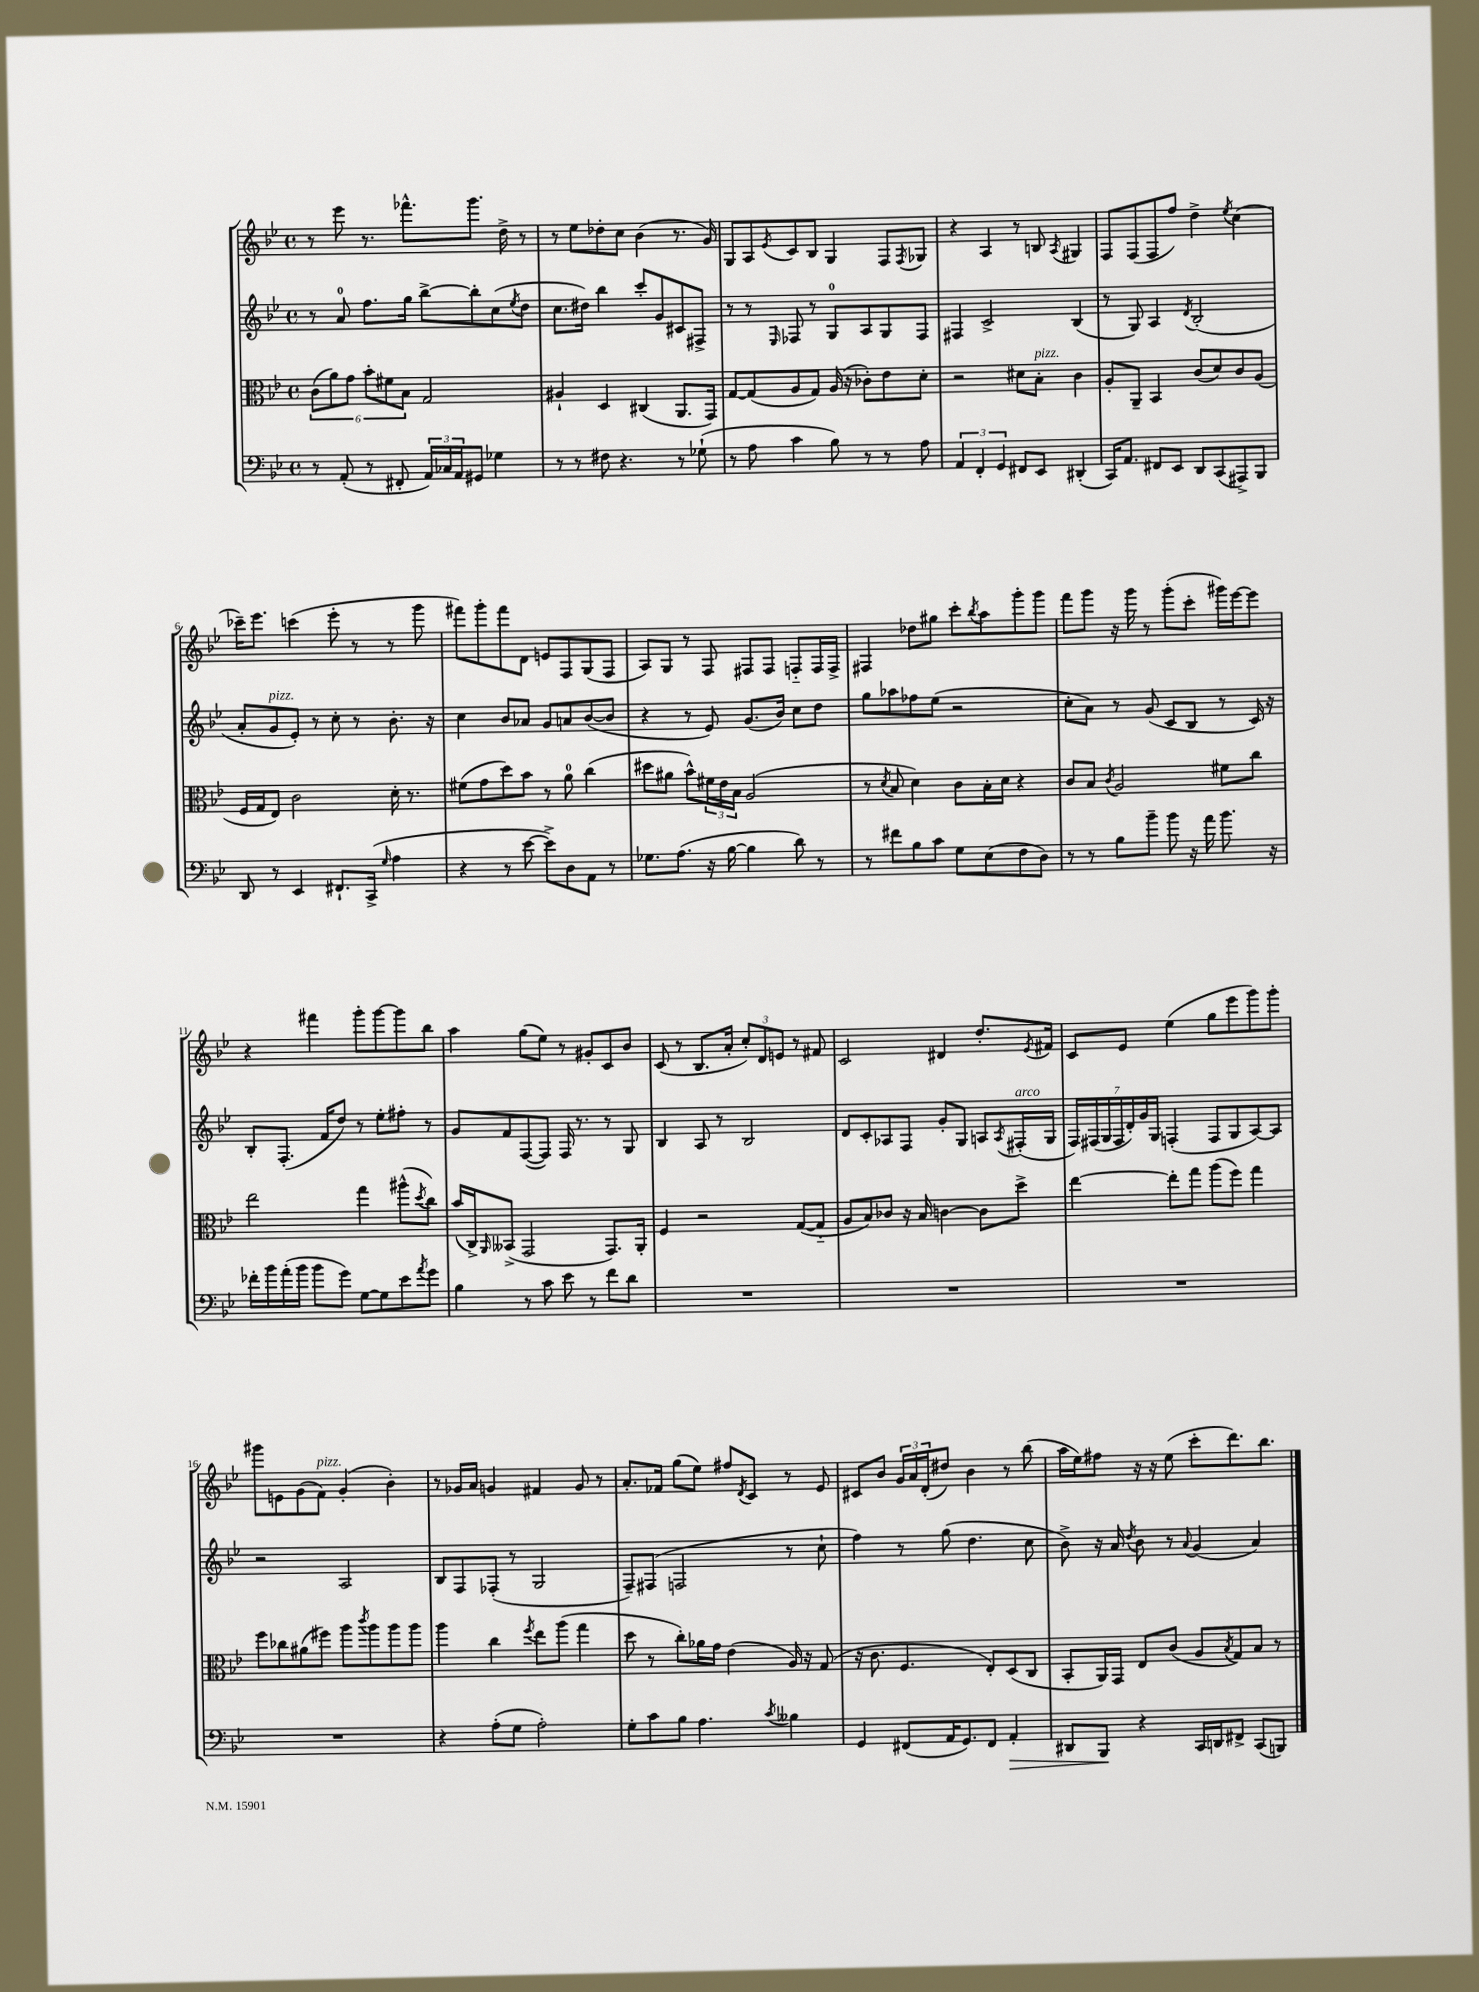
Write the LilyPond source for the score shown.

<<
\new StaffGroup <<
\new Staff = "s0" {
    \clef treble \key bes \major \defaultTimeSignature \time 4/4
    r8 ees'''8 r8. fes'''8.-^ g'''8. d''16-> r8 |
    r8 ees''8 des''8-. c''8 bes'4( r8. g'16) |
    g8 a8 \acciaccatura { ees'8 } c'8 bes8 g4 f8 \acciaccatura { f8 } ges8 |
    r4 a4 r8 b8 \acciaccatura { a8 } gis4 |
    f8 f8( f8 f''8) d''4-> \acciaccatura { ees''8 } c''4( |
    ces'''16--) ees'''8. c'''4( ees'''8-. r8 r8 g'''8 |
    fis'''8) g'''8-. fis'''8 d'8 e'8 f8 g8( f8 |
    a8) g8 r8 f8 fis8 fis8 f8-_ f16 f16-> |
    fis4 des''8 gis''8 c'''8-. \acciaccatura { bes''8 } a''8 g'''8-. g'''8 |
    f'''8 g'''8 r16 g'''16 r8 g'''8-.( c'''8-. gis'''16) ees'''16~ ees'''8 |
    r4 fis'''4 g'''8-. g'''8~ g'''8 bes''8 |
    a''4 g''8( ees''8) r8 gis'8-. c'8 bes'8 |
    c'8( r8 bes8. a'16-. \tuplet 3/2 { c''8-.) d'8 e'8 } r8 fis'8 |
    c'2 dis'4 d''8.-. \acciaccatura { ees'8 } fis'16 |
    c'8 ees'8 ees''4( g''8 ees'''8 g'''8) g'''8-. |
    gis'''8 e'8 g'8( f'8^\markup { \italic "pizz." }) g'4-.( bes'4-.) |
    r8 ges'16 a'16 g'4 fis'4 g'8 r8 |
    a'8.-. fes'16 g''8( ees''8) fis''8 \acciaccatura { d'8 } c'8 r8 ees'8 |
    cis'8 bes'8 \tuplet 3/2 { g'16 a'16 d'16-.( } dis''8) bes'4 r8 bes''8( |
    a''16 ees''16) fis''8 r16 r16 ees''8( c'''8-. d'''8.) bes''8. \bar "|." |
}
\new Staff = "s1" {
    \clef treble \key bes \major \defaultTimeSignature \time 4/4
    r8 a'8-0 f''8. g''16 bes''8~-> bes''8-. c''8( \acciaccatura { ees''8 } d''8 |
    c''8. dis''16) bes''4 c'''8-. g'8 cis'8 fis8-> |
    r8 r8 \grace { ees16 } fes8 r8 g8-0 a8 g8 fes8 |
    fis4 c'2-> bes4( |
    r8 g8) a4 \acciaccatura { d'8 } bes2-.( |
    a'8-. g'8^\markup { \italic "pizz." } ees'8-.) r8 c''8-. r8 bes'8.-. r16 |
    c''4 bes'8 aes'8 g'8 a'8 bes'8~( bes'8 |
    r4 r8 ees'8) g'8.( bes'16) c''8 d''8 |
    g''8 aes''8 fes''8 ees''8( r2 |
    c''8-. a'8) r8 g'8( c'8 bes8 r8 c'16) r16 |
    bes8-. f8.-.( f'16 d''8) r8 ees''8-. fis''8-. r8 |
    g'8 f'8 f8~( f8) f16 r8. r8 g8 |
    bes4 a8 r8 bes2 |
    d'8 c'8-. aes8 f8 g'8-. g8 a8 \acciaccatura { a8 } fis16-.^\markup { \italic "arco" }( g16 |
    \tuplet 7/4 { f16) fis16( g16 fis16 d'16-.) g'16 g16 } f4-.( f8 g8 a8~) a8 |
    r2 a2 |
    bes8 f8 fes8-.( r8 g2 |
    f8--) fis8( f2 r8 c''8-! |
    f''4) r8 g''8( d''4. c''8 |
    bes'8->) r16 a'16 \acciaccatura { d''8 } bes'8 r8 \appoggiatura { a'8 } g'4( a'4) \bar "|." |
}
\new Staff = "s2" {
    \clef alto \key bes \major \defaultTimeSignature \time 4/4
    \tuplet 6/4 { c'8( a'8) g'8 bes'8-. fis'8 bes8 } g2 |
    ais4-! d4 cis4( a,8. g,16) |
    g8~ g8( a8 g8) a16( r16 ces'8-.) ees'8 d'8-. |
    r2 dis'8 bes8-.^\markup { \italic "pizz." } c'4 |
    a8-. a,8-- bes,4 c'8( d'8) c'8 a8( |
    f16 g16 ees8) c'2 d'16-. r8. |
    fis'8( g'8 d''8) bes'8 r8 a'8-0 c''4( |
    dis''8 ais'8 bes'8-^) \tuplet 3/2 { fis'16 ees'16 bes16 } a2( |
    r8 \acciaccatura { d'8 } bes8 d'4) c'8 bes16-. d'16 r4 |
    c'8 bes8 \acciaccatura { c'8 } a2 fis'8 c''8 |
    ees''2 g''4 ais''8-^( \acciaccatura { d''8 } c''8) |
    bes'16( c16->) \grace { a,16 } beses,8->( g,2 g,8.) a,16-. |
    f4 r2 g8~( g8-_ |
    a8 bes8) ces'8 r16 bes16 c'4~ c'8 d''8-> |
    ees''4~ ees''8-. g''8 a''8( f''8) g''4 |
    f''8 ces''8 ais'8( fis''8) a''8 \acciaccatura { c'''8 } a''8 a''8 a''8 |
    a''4 c''4 \acciaccatura { f''8 } ees''8 a''8( g''4 |
    d''8 r8 c''8-.) aes'16 g'16 ees'4( a16) r16 g8( |
    r16 c'8. f4. ees8-.) d8( c8 |
    bes,8-. a,16) g,16 ees8 c'8( a8 \acciaccatura { bes8 } g8) bes8 r8 \bar "|." |
}
\new Staff = "s3" {
    \clef bass \key bes \major \defaultTimeSignature \time 4/4
    r8 a,8-.( r8 fis,8-. \tuplet 3/2 { a,16) ces16 a,16 } gis,8 ges4 |
    r8 r8 fis8 r4. r8 ges8-!( |
    r8 a8 c'4 bes8) r8 r8 a8 |
    \tuplet 3/2 { a,4 f,4-. g,4 } fis,8 ees,8 dis,4-.( |
    c,16) a,8. fis,8 ees,8 d,8 c,8( ais,,8->) bes,,8 |
    d,8 r8 ees,4 fis,8.-! c,16->( \grace { g16 } a4 |
    r4 r8 ees'8~ ees'8->) d8 a,8 r8 |
    ges8. a8.( r16 bes16~ bes4 d'8) r8 |
    r8 fis'8 bes8 c'8 g8 ees8( f8 d8) |
    r8 r8 bes8 bes'8-- bes'8 r16 a'16 bes'8. r16 |
    fes'16-. bes'16 a'16-.( bes'16 bes'8 g'8) g8~ g8 ees'8 \acciaccatura { a'8 } g'8 |
    bes4 r8 c'8 ees'8 r8 f'8 d'8 |
    R1 |
    R1 |
    R1 |
    R1 |
    r4 a8-.( g8 a2-.) |
    g8-. c'8 bes8 a4. \acciaccatura { c'8 } beses4 |
    g,4 fis,8( a,16 g,8.) fis,8 a,4-.\> |
    dis,8 bes,,8\! r4 c,16 d,16 fis,8-> c,8( b,,8) \bar "|." |
}
>>
>>
